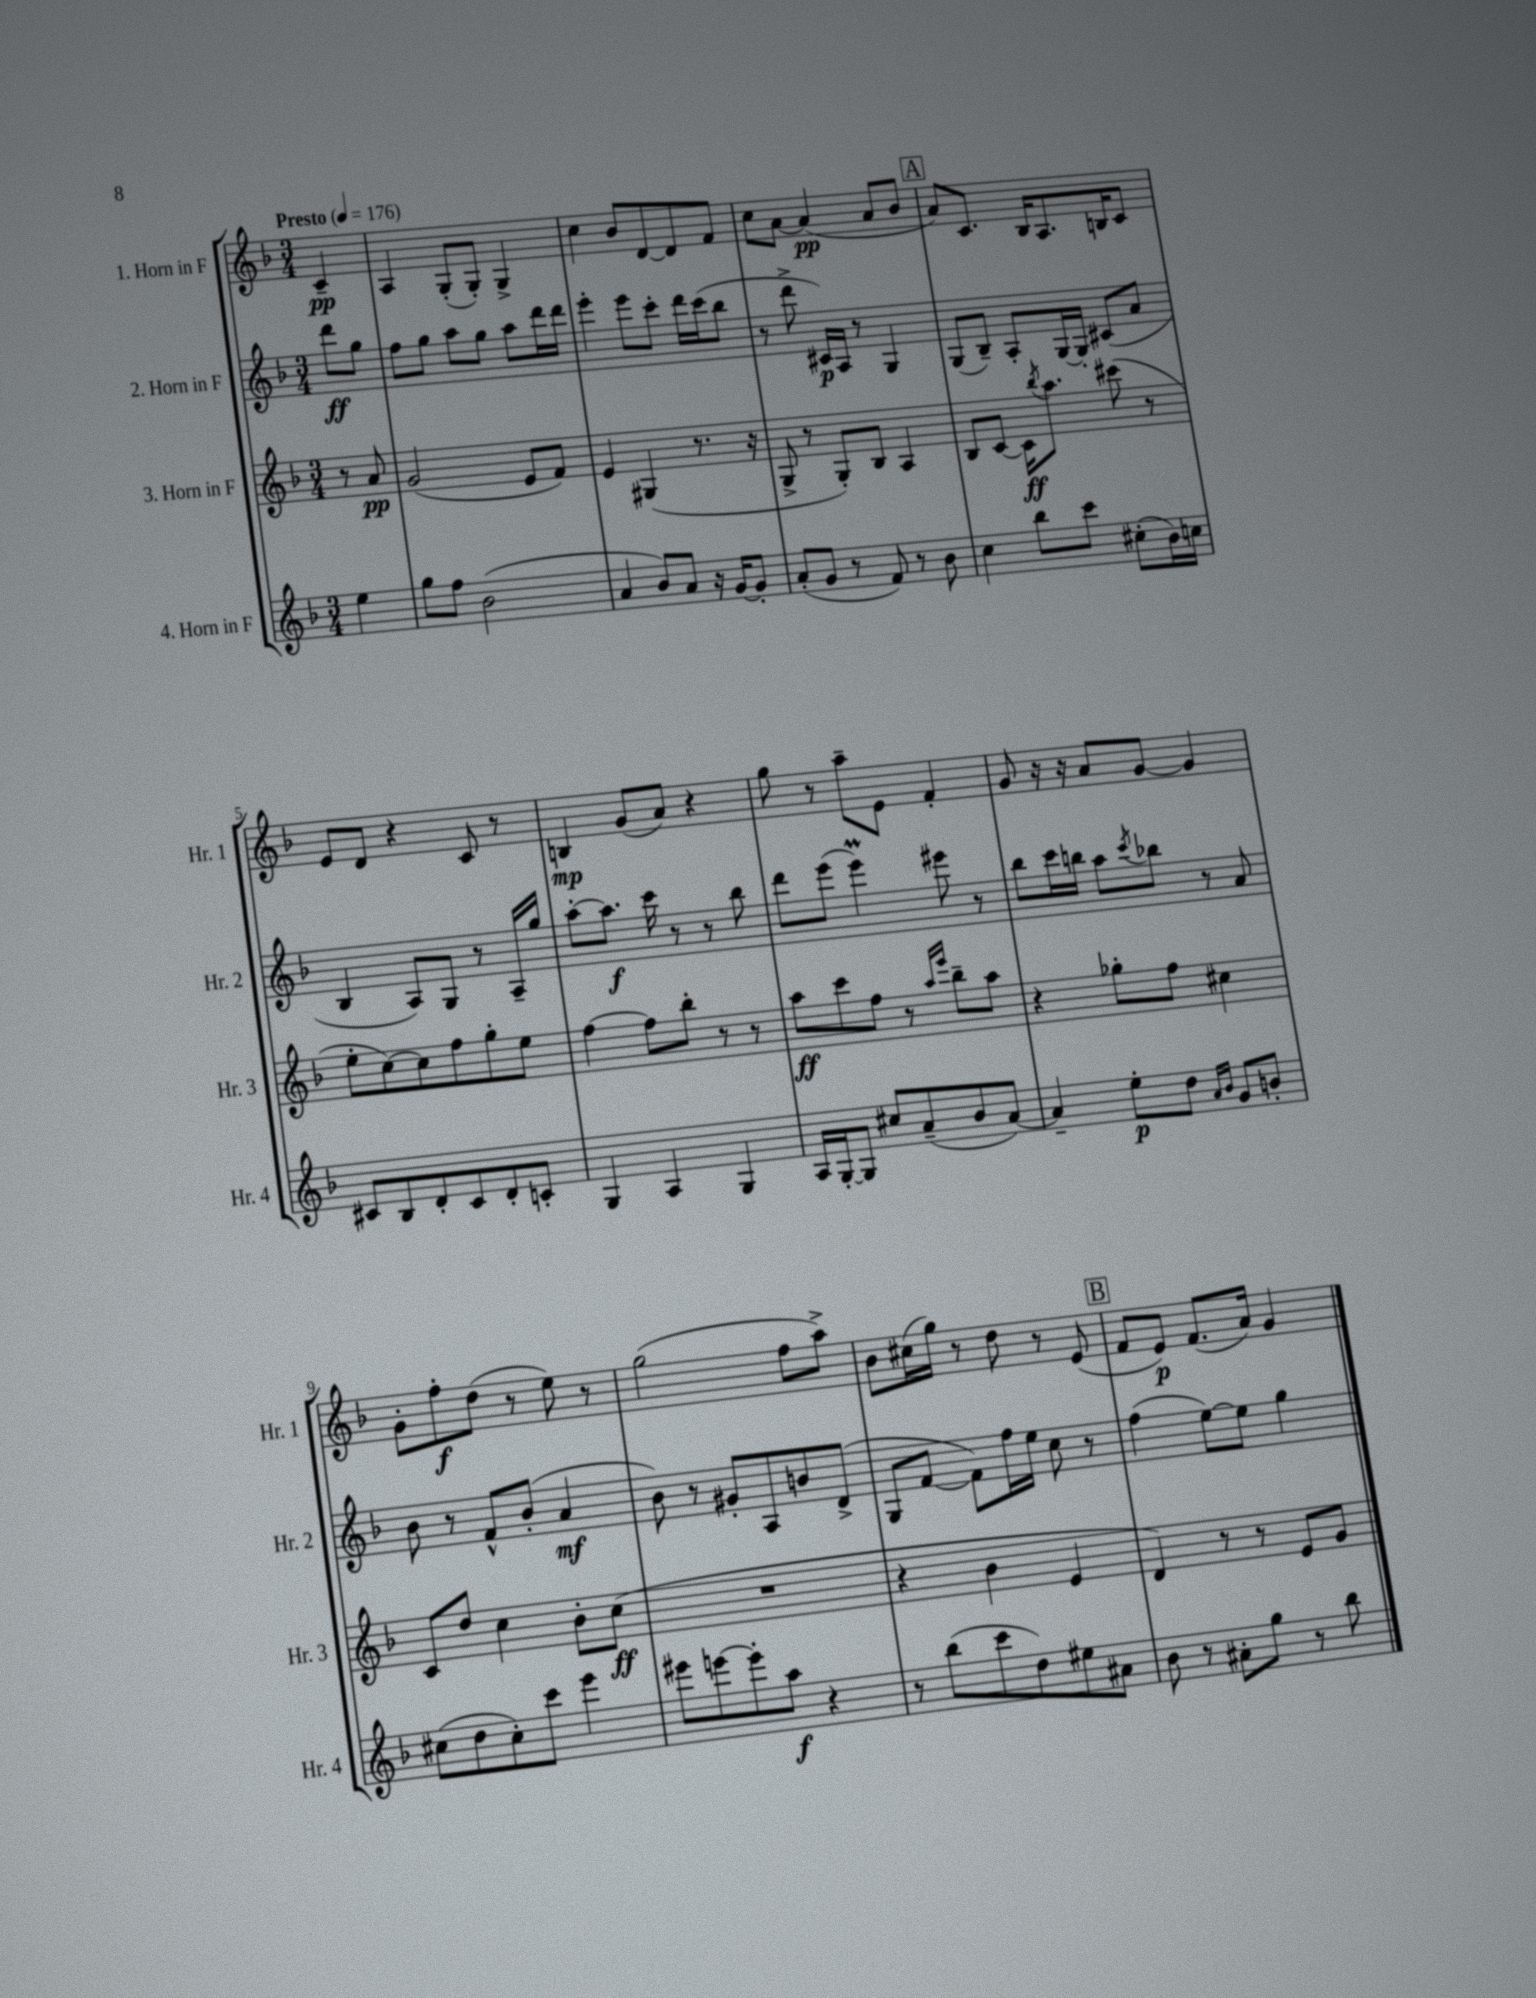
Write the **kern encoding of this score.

**kern	**kern	**kern	**kern
*staff4	*staff3	*staff2	*staff1
*clefG2	*clefG2	*clefG2	*clefG2
*k[b-]	*k[b-]	*k[b-]	*k[b-]
*M3/4	*M3/4	*M3/4	*M3/4
*MM176	*MM176	*MM176	*MM176
4ee	8r	8ddd	4c~
.	8a	8gg	.
=	=	=	=
8gg	(2g	8ff	4A
8ff	.	8gg	.
(2b-	.	8aa	(8G'
.	.	8gg	8G')
.	8e	8aa	4G^
.	8f)	16ddd	.
.	.	16ddd	.
=	=	=	=
4a	4e	4eee'	4cc
8b-)	(4G#	8eee	8b-
8a	.	8ccc'	[8d
16r	8.r	16ddd	8d]
[16g	.	(16ccc	.
8g']	.	8bb-	8f
.	16r	.	.
=	=	=	=
(8a'	8G^	8r	8cc
8g	8r	8ddd^	[8a
8r	8G')	16c#)	(4a]
.	.	16A	.
8f)	8B-	8r	.
8r	4A	4G	8a
8b-	.	.	8b-
=	=	=	=
4cc	8B-	(8G	8a)
.	[8c	8B-~)	8.c
8bb-	16c]	8A'	.
.	8qbb-	.	.
.	8.aa	.	16B-
8ccc	.	[16G	8.A
.	.	16G']	.
(8cc#'	(8ccc#	(8c#	.
.	.	.	16B
16b-)	8r	8a	8c
16cc	.	.	.
=	=	=	=
8c#	8ee'	4B-	8e
8B-	[8cc)	.	8d
8d'	8cc]	8A)	4r
8c#	8ff	8G	.
8d'	8gg'	8r	8c
8c'	8ee	16A~	8r
.	.	16gg	.
=	=	=	=
4G	[4ff	[8aa'	4B
.	.	8.aa]	.
4A	8ff]	.	(8g
.	.	16ccc	.
.	8bb-'	8r	8a)
4G	8r	8r	4r
.	8r	8bb-	.
=	=	=	=
16A	8aa	8ddd	8gg
[16G'	.	.	.
8G]	8ccc	(8eee	8r
8cc#	8ff	4eee)	8aa~
(8a~	8r	.	8e
.	16qqaa	.	.
.	16qqeee	.	.
8b-	8bb-~	8eee#	4f'
[8a)	8aa	8r	.
=	=	=	=
4a~]	4r	8bb-	8g
.	.	16ccc	16r
.	.	16bb	16r
8ee'	8gg-'	8aa	8a
.	.	8qccc	.
8dd	8ff	8bb-	[8g
16qqa	.	.	.
16qqb-	.	.	.
8g	4cc#	8r	4g]
8b'	.	8a	.
=	=	=	=
(8cc#	8c	8b-	8g'
8dd	8dd	8r	8ff'
8cc#')	4cc	8f^^	(8dd
8ccc	.	(8b-'	8r
4eee	8b-'	4a	8ee)
.	(8cc	.	8r
=	=	=	=
8eee#	2.r	8b-)	(2gg
[8eee	.	8r	.
8eee']	.	8g#'	.
8aa	.	8A	.
4r	.	8b	8ff
.	.	(8d^	8aa^)
=	=	=	=
8r	4r	8G	8b-
(8bb-	.	[8f	(16cc#
.	.	.	16gg)
8ccc	4b-	8f])	8r
8dd)	.	16ff	8dd
.	.	16ee	.
8ee#	4e	8cc	8r
8a#	.	8r	(8e
=	=	=	=
8b-	4d)	(4ff	8f
8r	.	.	8e)
8a#'	8r	[8ee)	(8.f
8gg	8r	8ee]	.
.	.	.	16a)
8r	8e	4gg	4g
8bb-	8g	.	.
==	==	==	==
*-	*-	*-	*-
